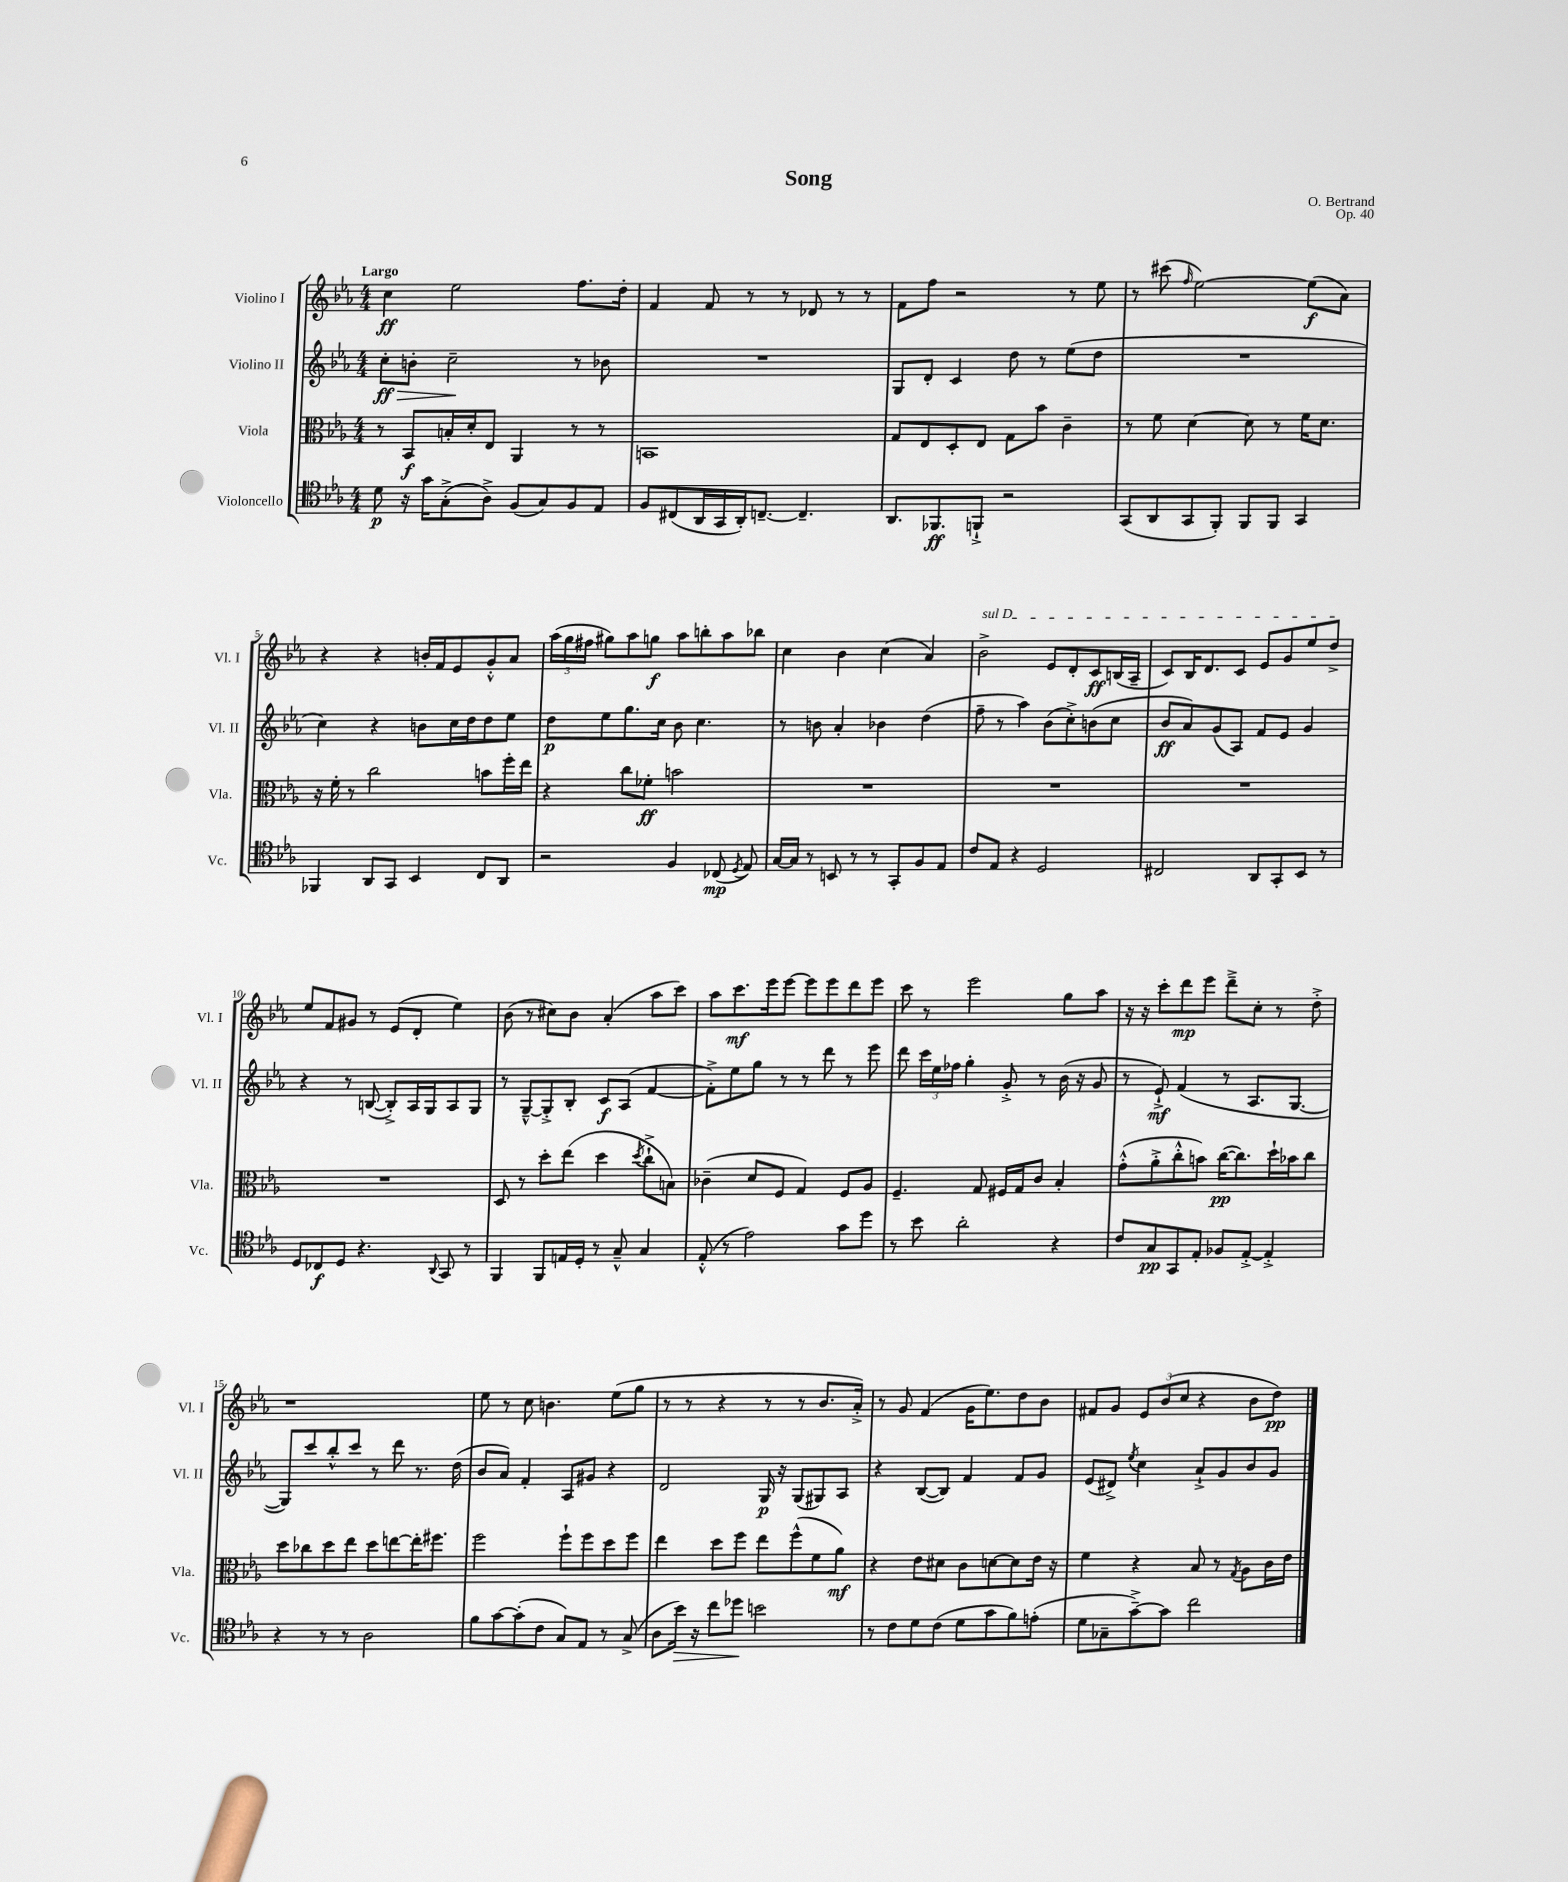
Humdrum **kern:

**kern	**kern	**kern	**kern
*staff4	*staff3	*staff2	*staff1
*clefC4	*clefC3	*clefG2	*clefG2
*k[b-e-a-]	*k[b-e-a-]	*k[b-e-a-]	*k[b-e-a-]
*M4/4	*M4/4	*M4/4	*M4/4
8d\	8r	8cc'\L	4cc\
16r	8BB-/L	8b'\J	.
16g\LK	.	.	.
(8G'^\	16B'/L	2cc~\	2ee-\
.	16d'/J	.	.
8A-^\J)	8E-/J	.	.
(8F/L	4AA-/	.	.
8G/)	.	.	.
8F/	8r	8r	8.ff\L
8E-/J	8r	8b-\	.
.	.	.	16dd'\Jk
=	=	=	=
8F/L	1BB	1r	4f/
(8C#/	.	.	.
16AA-/L	.	.	8f/
16GG/	.	.	.
16AA-'/J)	.	.	8r
[8.C~/J	.	.	.
.	.	.	8r
4.C~/]	.	.	8d-/
.	.	.	8r
.	.	.	8r
=	=	=	=
8.AA-/L	8G/L	8G/L	8f\L
.	8E-/	8d'/J	8ff\J
8.FF-/	.	.	.
.	8D'/	4c/	2r
8FF`^/J	8E-/J	.	.
2r	8G\L	8dd\	.
.	8b-\J	8r	.
.	4c~\	(8ee-\L	8r
.	.	8dd\J	8ee-\
=	=	=	=
(8GG/L	8r	1r	8r
8AA-/	8f\	.	(8ccc#\
.	.	.	16qqff/
8GG/	[4d\	.	[2ee-\)
8FF'/J)	.	.	.
8FF/L	8d\]	.	.
8FF/J	8r	.	.
4GG/	16f\LK	.	(8ee-\]L
.	8.d\J	.	.
.	.	.	8a-\J)
=	=	=	=
4FF-/	16r	4cc\)	4r
.	16f'\	.	.
.	8r	.	.
8AA-/L	2cc\	4r	4r
8GG/J	.	.	.
4BB-/	.	8b\L	16b'/LL
.	.	.	16f/J
.	.	16cc\L	8e-/
.	.	16dd\J	.
8C/L	8b\L	8dd\	8g'^^/
8AA-/J	16ff'\L	8ee-\J	8a-/J
.	16ee-\JJ	.	.
=	=	=	=
2r	4r	8dd\L	(24aa-\LL
.	.	.	24gg\
.	.	.	24ff#\JJ
.	.	8ee-\	8gg#\L)
.	8cc\L	8.gg\	8aa-\
.	8f-'\J	.	8gg\J
.	.	16cc\Jk	.
4F/	2b\	8b-\	8aa-\L
.	.	4.cc\	8bb'\
(8C-/	.	.	8aa-\
8qD/	.	.	.
8E-/)	.	.	8bb-\J
=	=	=	=
[16G/LL	1r	8r	4cc\
16G/]JJ	.	.	.
8r	.	8b\	.
8BB/	.	4a-'/	4b-\
8r	.	.	.
8r	.	4b-\	(4cc\
8GG'/L	.	.	.
8F/	.	(4dd\	4a-/)
8E-/J	.	.	.
=	=	=	=
8c/L	1r	8ff~\	2b-^\
8E-/J	.	8r	.
4r	.	4aa-\)	.
2D/	.	(8b-\L	8e-/L
.	.	8cc'^\)	8d'/
.	.	(8b\	8c/
.	.	8cc\J	(16B/L
.	.	.	16A-~/JJ
=	=	=	=
2C#/	1r	8b-/L	8c/L)
.	.	8a-/)	16B-/K
.	.	.	8.d/
.	.	(8g/	.
.	.	8A-/J)	8c/J
8AA-/L	.	8f/L	8e-/L
8GG'/	.	8e-/J	8g/
8BB-/J	.	4g/	8ee-/
8r	.	.	8dd^/J
=	=	=	=
8D/L	1r	4r	8ee-/L
8C-/	.	.	8f/
8D/J	.	8r	8g#/J
4.r	.	([8B/	8r
.	.	8B'^/]L)	(8e-/L
.	.	16A-/L	8d'/J
.	.	16G/J	.
8qqAA-/	.	.	.
8GG/	.	8A-/	4ee-\)
8r	.	8G/J	.
=	=	=	=
4FF/	8D/	8r	(8b-\
.	8r	[8G~^^/L	8r
8FF/L	8dd'\L	8G'^/]	8cc#\L)
16E/L	(8ee-\J	8B-'/J	8b-\J
16D'/JJ	.	.	.
8r	4dd\	8c/L	(4a-'/
8G~^^/	.	(8A-/J	.
.	8qdd/	.	.
4G/	8cc`^\L	[4f/	8aa-\L
.	8B\J)	.	8ccc\J)
=	=	=	=
(8E-'^^/	(4c-~\	8f'^\]L)	8aa-\L
8r	.	8ee-\	8.ccc\
2e-\)	8d/L	8gg\J	.
.	.	.	16eee-\k
.	8F/J	8r	[8eee-\J
.	4G/)	8r	8eee-\]L
.	.	8ddd\	8eee-\
8g\L	8F/L	8r	8ddd\
8dd\J	8A-/J	8eee-\	8eee-\J
=	=	=	=
8r	4.F~/	8ddd\	8ccc\
8b-\	.	24ccc\LL	8r
.	.	24ee-\	.
.	.	24ff-\JJ	.
2a-'\	.	4gg'\	2eee-\
.	8G/	.	.
.	16F#/LL	8g'^/	.
.	16G/J	.	.
.	8c/J	8r	.
4r	4B-'/	(16b-\	8gg\L
.	.	16r	.
.	.	8g/	8aa-\J
=	=	=	=
8c/L	(8g'^^\L	8r	16r
.	.	.	16r
8G/	8a-'^\	8e-`^/)	8ccc'\L
8GG/	8cc'^^\	(4f/	8ddd\
8E-'/J	8b\J)	.	8eee-\J
8F-/L	([16cc\LK	8r	8ddd~^\L
.	8.cc\])	.	.
[8E-'^/J	.	8.A-/L	8cc'\J
4E-'^/]	16dd`\L	.	8r
.	16b-\J	[8.G/J	.
.	8cc\J	.	8dd'^\
=	=	=	=
4r	8dd\L	8G/]L)	1r
.	8cc-\	8ccc/	.
8r	8dd\	8bb-'^^/	.
8r	8ee-\J	8ccc/J	.
2A-\	8dd\L	8r	.
.	[8ee\	8ddd\	.
.	16ee'\]K	8.r	.
.	8.ff#\J	.	.
.	.	(16dd\	.
=	=	=	=
8f\L	2ff\	8b-/L	8ee-\
[8g\	.	8a-/J)	8r
(8g'\]	.	4f'/	8cc\
8c\J	.	.	4.b\
8G/L)	8ff`\L	8A-/L	.
8E-/J	8ff\	8g#/J	.
8r	8dd\	4r	(8ee-\L
(8G^/	8ff\J	.	8gg\J
=	=	=	=
8A-\L	4ee-\	2d/	8r
16b-\Jk)	.	.	8r
16r	.	.	.
8cc\L	8dd\L	.	4r
8dd-\J	8ff\J	.	.
2b\	8ee-\L	16G/	8r
.	.	16r	.
.	(8ff^^\	(8G/L	8r
.	8f\	8G#/)	8.b-/L
.	8a-\J)	8A-/J	.
.	.	.	16a-'^/Jk)
=	=	=	=
8r	4r	4r	8r
8c\L	.	.	8g/
8d\	8e-\L	([8B-/L	(4f/
(8c\J	8d#\J	8B-/]J)	.
8d\L	8c\L	4f/	16g\LK
.	.	.	8.ee-\)
8g\	[8d\	.	.
8f\)	8d\]	8f/L	8dd\
(8e'\J	16e-\Jk	8g/J	8b-\J
.	16r	.	.
=	=	=	=
8d\L	4f\	(8e-/L	8f#/L
8G-~\	.	8d#^/J)	8g/J
.	.	8qee-/	.
[8g~^\)	4r	4cc\	12e-/L
.	.	.	(12b-/
8g\]J	.	.	.
.	.	.	12cc/J
2cc\	8B-/	8a-`^/L	4r
.	8r	8g/	.
.	8qG/	.	.
.	8A-\L	8b-/	8b-\L
.	16c\L	8g/J	8dd\J)
.	16e-\JJ	.	.
==	==	==	==
*-	*-	*-	*-
